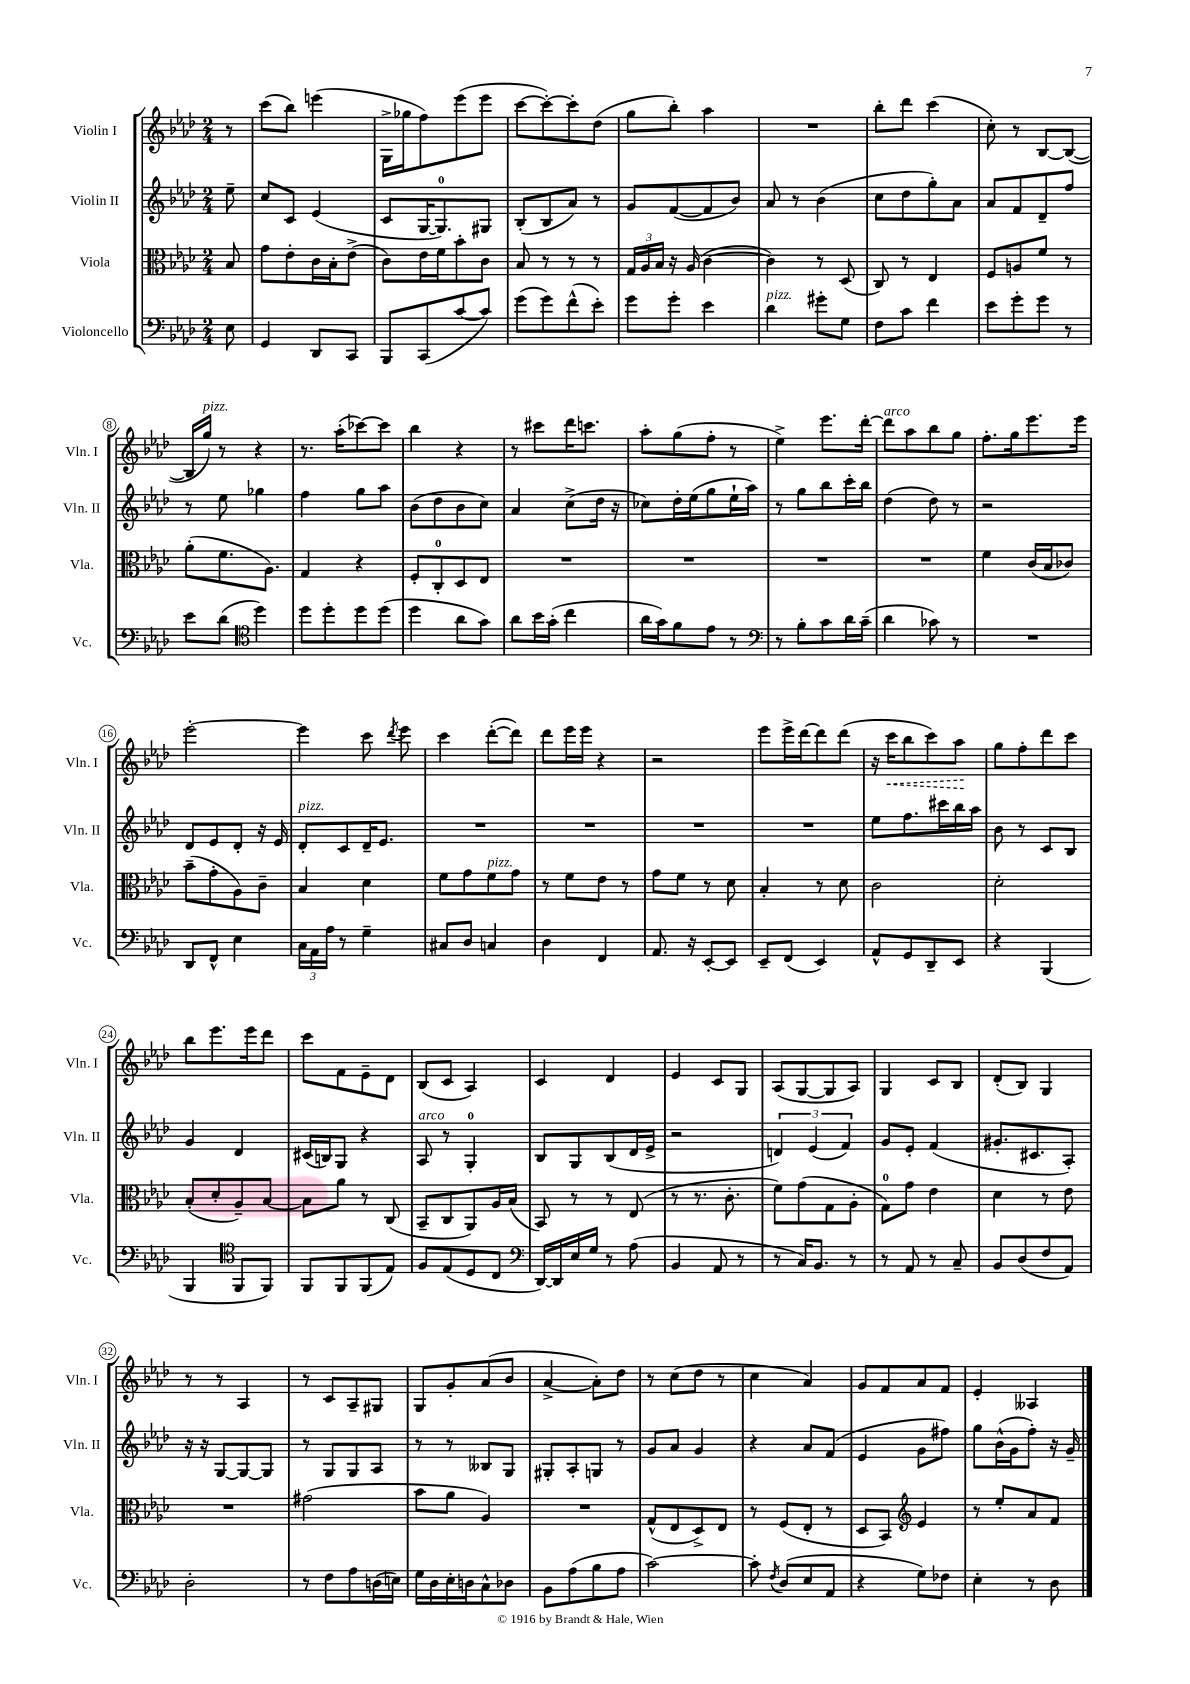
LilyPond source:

<<
\new StaffGroup <<
\new Staff = "s0" \with { instrumentName = "Violin I" shortInstrumentName = "Vln. I" } {
    \clef treble \key aes \major \numericTimeSignature \time 2/4 \partial 8
    \autoBeamOff r8 |
    c'''8[( bes''8]) e'''4( |
    g16[-> ges''16 f''8) ees'''8( ees'''8] |
    c'''8[~ c'''8~-.) c'''8-. des''8]( |
    g''8[ bes''8]-.) aes''4 |
    R2 |
    bes''8[-. des'''8] c'''4( |
    c''8-.) r8 bes8[~ bes8]~( |
    bes16[ g''16]^\markup { \italic "pizz." }) r8 r4 |
    r8. aes''16[-.( ces'''8~) ces'''8] |
    bes''4 r4 |
    r8 cis'''8[ des'''16 c'''8.] |
    aes''8[-. g''8( f''8]-. r8 |
    ees''4->) ees'''8.[ des'''16]~-. |
    des'''8[^\markup { \italic "arco" } aes''8 bes''8 g''8] |
    f''8.[-. g''16 ees'''8. ees'''16] |
    ees'''2~-. |
    ees'''4 c'''8 \acciaccatura { des'''8 } ees'''8 |
    c'''4 des'''8[~-.( des'''8]) |
    des'''8[ ees'''16 ees'''16] r4 |
    r2 |
    ees'''8[ ees'''16-> des'''16~ des'''8 des'''8]( |
    r16 \once \override Hairpin.style = #'dashed-line c'''16[\< bes''8 c'''8) aes''8]\! |
    g''8[ f''8-. des'''8 c'''8] |
    bes''8[ ees'''8. ees'''16 des'''8] |
    c'''8[ f'8 ees'8-- des'8] |
    bes8[( c'8] aes4) |
    c'4 des'4 |
    ees'4 c'8[ g8] |
    aes8[( g8~ g8 aes8]) |
    g4 c'8[ bes8] |
    des'8[-.( bes8]) g4 |
    r8 r8 aes4 |
    r8 c'8[ aes8-- gis8] |
    g8[ g'8-. aes'8( bes'8] |
    aes'4~-> aes'8[-.) des''8] |
    r8 c''8[( des''8] r8 |
    c''4 aes'4) |
    g'8[ f'8 aes'8 f'8] |
    ees'4-. aeses4 \bar "|." |
}
\new Staff = "s1" \with { instrumentName = "Violin II" shortInstrumentName = "Vln. II" } {
    \clef treble \key aes \major \numericTimeSignature \time 2/4 \partial 8
    \autoBeamOff ees''8-- |
    c''8[ c'8] ees'4( |
    c'8[ g16~ g8.-0) gis8] |
    bes8[-.( bes8 aes'8]) r8 |
    g'8[ f'8~( f'8 bes'8]) |
    aes'8 r8 bes'4( |
    c''8[ des''8 g''8-.) aes'8] |
    aes'8[ f'8 des'8-- f''8] |
    r8 ees''8 ges''4 |
    f''4 g''8[ aes''8] |
    bes'8[( des''8 bes'8 c''8]) |
    aes'4 c''8[->( des''16] r16 |
    ces''8[) des''16-. ees''16( g''8 ees''16-! aes''16]) |
    r8 g''8[ bes''8 c'''16-. bes''16] |
    des''4( des''8) r8 |
    r2 |
    des'8[ ees'8 des'8]-. r16 ees'16 |
    des'8[-.^\markup { \italic "pizz." } c'8 des'16-- ees'8.] |
    R2 |
    R2 |
    R2 |
    R2 |
    ees''8[ f''8. cis'''16 bes''16 aes''16] |
    bes'8 r8 c'8[ bes8] |
    g'4 des'4 |
    cis'16[( b16) g8] r4 |
    aes8^\markup { \italic "arco" } r8 g4-0-. |
    bes8[ g8 bes8( des'16 ees'16]-> |
    r2 |
    \tuplet 3/2 { d'4) ees'4( f'4) } |
    g'8[ ees'8]-. f'4( |
    gis'8.[-. cis'8. aes8]-.) |
    r16 r16 g8[~ g8~ g8] |
    r8 g8[ g8 aes8] |
    r8 r8 beses8[ g8] |
    gis8[-. aes8-. g8] r8 |
    g'8[ aes'8] g'4 |
    r4 aes'8[ f'8]( |
    ees'4 g'8[ fis''8]) |
    g''8[ bes'16-^( g'16 f''8]-.) r16 g'16-- \bar "|." |
}
\new Staff = "s2" \with { instrumentName = "Viola" shortInstrumentName = "Vla." } {
    \clef alto \key aes \major \numericTimeSignature \time 2/4 \partial 8
    \autoBeamOff bes8 |
    g'8[ ees'8-. c'16 bes16-. ees'8]->( |
    c'8[) ees'16 f'16 bes'8-. c'8] |
    bes8 r8 r8 r8 |
    \tuplet 3/2 { g16[ aes16 bes16] } r16 aes16( c'4~ |
    c'4) r8 des8( |
    c8) r8 ees4 |
    f8[ a8 f'8] r8 |
    aes'8[-.( f'8. aes8.]) |
    g4 r4 |
    f8[-. c8-0-. des8 ees8] |
    R2 |
    R2 |
    R2 |
    R2 |
    f'4 c'16[( bes16 ces'8]) |
    bes'8[--( g'8-. aes8) c'8]-- |
    bes4 des'4 |
    f'8[ g'8 f'8^\markup { \italic "pizz." } g'8] |
    r8 f'8[ ees'8] r8 |
    g'8[ f'8] r8 des'8 |
    bes4-. r8 des'8 |
    c'2 |
    des'2-. |
    bes8[-.( des'8-. aes8--) bes8]~ |
    bes8[ aes'8] r8 c8( |
    bes,8[-- c8 aes,8) aes16 bes16]( |
    bes,8) r8 r8 ees8( |
    r8 r8. c'8.-. |
    f'8[) g'8( g8 aes8]-. |
    g8[-0) g'8] ees'4 |
    des'4 r8 ees'8 |
    R2 |
    gis'2( |
    bes'8[ aes'8] aes4) |
    R2 |
    g8[-^( ees8 des8->) ees8] |
    r8 f8[( ees8]-. r8 |
    des8[ bes,8]) \clef treble ees'4 |
    r8 ees''8[-. aes'8 f'8] \bar "|." |
}
\new Staff = "s3" \with { instrumentName = "Violoncello" shortInstrumentName = "Vc." } {
    \clef bass \key aes \major \numericTimeSignature \time 2/4 \partial 8
    \autoBeamOff ees8 |
    g,4 des,8[ c,8] |
    bes,,8[ c,8( c'8~ c'8]) |
    g'8[( g'8) f'8-^( ees'8]-.) |
    g'8[ g'8]-. ees'4 |
    des'4^\markup { \italic "pizz." } gis'8[-. g8] |
    f8[ c'8] f'4 |
    ees'8[ g'8-. g'8] r8 |
    ees'8[ des'8]( \clef tenor des''4) |
    des''8[ des''8-. des''8 des''8]( |
    des''4 aes'8[ g'8]) |
    aes'8[ bes'16 g'16]-.( c''4 |
    aes'16[ g'16) f'8 ees'8] r8 |
    \clef bass r8 bes8[-. c'8 des'16 c'16]--( |
    des'4 ces'8) r8 |
    R2 |
    des,8[ f,8]-^ ees4 |
    \tuplet 3/2 { c16[ aes,16 aes16] } r8 g4-- |
    cis8[ des8] c4 |
    des4 f,4 |
    aes,8. r16 ees,8[~-. ees,8] |
    ees,8[-- f,8]( ees,4) |
    aes,8[-^ g,8 des,8-- ees,8] |
    r4 bes,,4( |
    bes,,4 \clef tenor f,8[ f,8]) |
    f,8[ f,8 f,8( ees8]) |
    f8[ ees8( des8 c8] |
    \clef bass des,16[~) des,16 ees16 g16] r8 aes8( |
    bes,4 aes,8 r8 |
    r8 c16[) bes,8.] r8 |
    r8 aes,8 r8 c8-- |
    bes,8[ des8( f8 aes,8]) |
    des2-. |
    r8 f8[ aes8 d16( e16]) |
    g16[ des16 ees16-. d16 c8-^ des8] |
    bes,8[ aes8( bes8 aes8] |
    c'2~) |
    c'8-. \acciaccatura { f8 } des8[( ees8 aes,8] |
    r4 g8[) fes8] |
    ees4-. r8 des8 \bar "|." |
}
>>
>>
\layout { \context { \Score \override BarNumber.stencil = #(make-stencil-circler 0.1 0.3 ly:text-interface::print) } }
